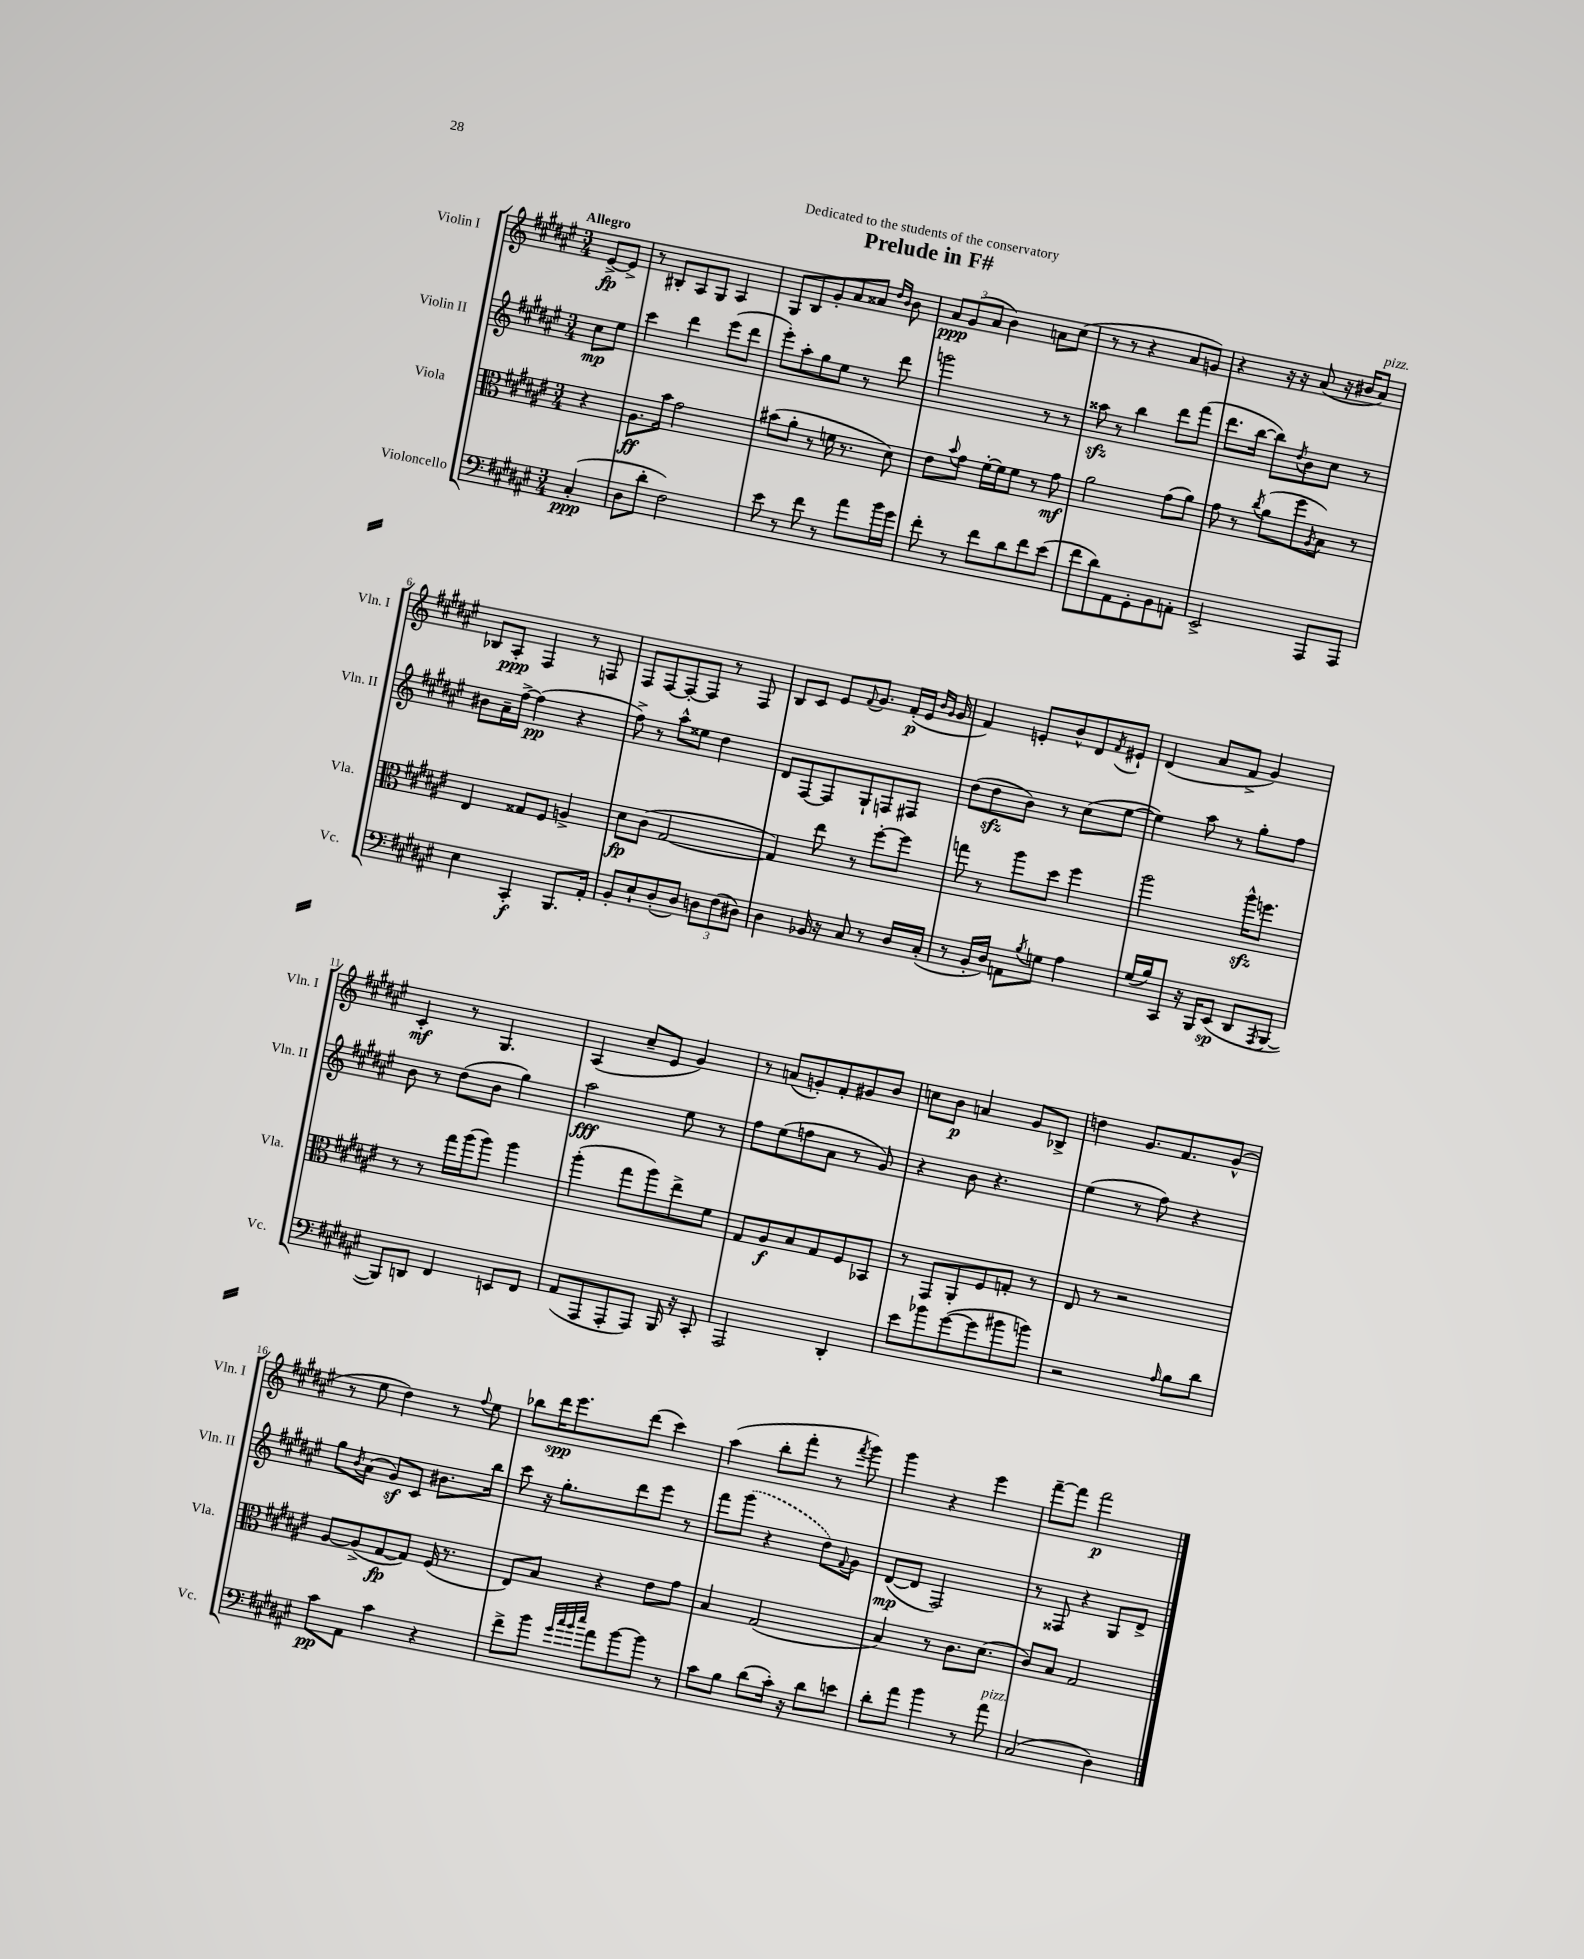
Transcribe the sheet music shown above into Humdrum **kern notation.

**kern	**dynam	**kern	**dynam	**kern	**dynam	**kern	**dynam
*part4	*part4	*part3	*part3	*part2	*part2	*part1	*part1
*staff4	*staff4	*staff3	*staff3	*staff2	*staff2	*staff1	*staff1
*I"Violoncello	*	*I"Viola	*	*I"Violin II	*	*I"Violin I	*
*I'Vc.	*	*I'Vla.	*	*I'Vln. II	*	*I'Vln. I	*
*clefF4	*	*clefC3	*	*clefG2	*	*clefG2	*
*k[f#c#g#d#a#e#]	*	*k[f#c#g#d#a#e#]	*	*k[f#c#g#d#a#e#]	*	*k[f#c#g#d#a#e#]	*
*M3/4	*	*M3/4	*	*M3/4	*	*M3/4	*
=	=	=	=	=	=	=	=
!	!	!	!	!	!	!LO:TX:a:B:t=Allegro	!
(4C#'/	ppp	4r	.	8cc#\L	mp	[8e#^/L	fp
.	.	.	.	8ee#\J	.	8e#^/J]	.
=1	=1	=1	=1	=1	=1	=1	=1
8D#\L	.	8.A#\L	ff	4ccc#\	.	8r	.
8d#'\J	.	.	.	.	.	8B#X'/L	.
.	.	16b\Jk	.	.	.	.	.
2F#\)	.	2g#\	.	4ddd#\	.	8A#/	.
.	.	.	.	.	.	8G#/J	.
.	.	.	.	(8eee#\L	.	4A#/	.
.	.	.	.	8ddd#\J	.	.	.
=2	=2	=2	=2	=2	=2	=2	=2
8e#\	.	(8b#X\L	.	8eee#'\L)	.	8G#/L	.
8r	.	8a#'\J	.	8aa#'\	.	8B/	.
8f#\	.	8r	.	8gg#\	.	8g#'/	.
8r	.	16fn\	.	8ee#\J	.	8a#/	.
.	.	8.r	.	.	.	.	.
8a#\L	.	.	.	8r	.	8a##X/J	.
.	.	.	.	.	.	16qqdd#/LL	.
.	.	.	.	.	.	16qqb/JJ	.
16b\L	.	8d#\)	.	8ddd#\	.	8b\	.
16g#\JJ	.	.	.	.	.	.	.
=3	=3	=3	=3	=3	=3	=3	=3
8f#'\	.	8e#\L	.	2gggn\	.	12a#/L	ppp
.	.	.	.	.	.	(12g#/	.
.	.	8qqb/	.	.	.	.	.
8r	.	8g#\J	.	.	.	.	.
.	.	.	.	.	.	12a#/J	.
8f#\L	.	[16f#'\LL	.	.	.	4b\)	.
.	.	16f#\J]	.	.	.	.	.
8d#\	.	8f#\J	.	.	.	.	.
8f#\	.	8r	.	8r	.	8an\L	.
(8e#\J	.	8g#\	mf	8r	.	(8cc#\J	.
=4	=4	=4	=4	=4	=4	=4	=4
8f#\L	.	2a#\	.	8aa##Xzz\	.	8r	.
8d#\)	.	.	.	8r	.	8r	.
8AA#\	.	.	.	4bb\	.	4r	.
8GG#'\	.	.	.	.	.	.	.
8BB\	.	(8g#\L	.	8ddd#\L	.	8a#/L	.
8AAn'\J	.	8a#\J)	.	(8fff#\J	.	8gn/J)	.
=5	=5	=5	=5	=5	=5	=5	=5
2EE#^/	.	8g#\	.	8.ddd#\L	.	4r	.
.	.	8r	.	.	.	.	.
.	.	.	.	[16bb\Jk	.	.	.
.	.	8qcc#/	.	.	.	.	.
.	.	(8a#\L	.	8bb\L])	.	16r	.
.	.	.	.	.	.	16r	.
.	.	.	.	8qdd#/	.	.	.
.	.	8ff#\	.	8b\	.	(8a#/	.
.	.	8qA#/	.	.	.	.	.
8AAA#/L	.	8B\J)	.	8cc#\J	.	16r	.
.	.	.	.	.	.	16b#X/KL	.
!	!	!	!	!	!	!LO:TX:a:i:t=pizz.	!
8AAA#/J	.	8r	.	8r	.	8a#/J)	.
!!LO:LB:g=z
=6	=6	=6	=6	=6	=6	=6	=6
4E#\	.	4E#/	.	8b#X\L	.	8B-X/L	.
.	.	.	.	16a#~\L	.	8A#'/J	ppp
.	.	.	.	[16ff#^\JJ	.	.	.
4CC#'/	f	8G##X/L	.	(4ff#\]	pp	4F#/	.
.	.	8F#/J	.	.	.	.	.
8.BBB/L	.	4An^/	.	4r	.	8r	.
.	.	.	.	.	.	8Fn/	.
16AA#'/Jk	.	.	.	.	.	.	.
=7	=7	=7	=7	=7	=7	=7	=7
8BB'/L	.	8d#\L	fp	8ff#^\)	.	8F#/L	.
8E#`/	.	(8c#\J	.	8r	.	[8F#/	.
(8D#'/	.	[2G#/	.	8aa#^^\L	.	8F#'/_	.
8D#/J)	.	.	.	8ee##X\J	.	8F#/J]	.
12Dn\L	.	.	.	4dd#\	.	8r	.
(12F#\	.	.	.	.	.	.	.
.	.	.	.	.	.	8F#/	.
12D#X\J)	.	.	.	.	.	.	.
=8	=8	=8	=8	=8	=8	=8	=8
4D#\	.	4G#/])	.	8d#/L	.	8B/L	.
.	.	.	.	[8F#/	.	8c#/J	.
16BB-X/	.	8ee#\	.	8F#/]	.	8e#/L	.
16r	.	.	.	.	.	.	.
.	.	.	.	.	.	8qqf#/	.
8C#/	.	8r	.	8G#`/	.	8.g#/J	.
8r	.	[8ff#'\L	.	8Fn/	.	.	.
.	.	.	.	.	.	(16f#'/LL	p
16D#/LL	.	8ff#\J]	.	8F#X/J	.	16e#/JJ	.
.	.	.	.	.	.	16qqb/LL	.
.	.	.	.	.	.	16qqg#/JJ	.
(16C#'/JJ	.	.	.	.	.	16g#/	.
=9	=9	=9	=9	=9	=9	=9	=9
8r	.	8ggn\	.	(8dd#\L	.	4f#/)	.
16BB'/LL	.	8r	.	8dd#zz\	.	.	.
16D#/JJ)	.	.	.	.	.	.	.
8AAn\L	.	8aa#\L	.	8b\J)	.	8en'/L	.
8qB/	.	.	.	.	.	.	.
8Gn\J	.	8dd#\J	.	8r	.	8b^^/	.
4A#\	.	4ff#\	.	(8cc#\L	.	8d#/	.
.	.	.	.	.	.	8qf#/	.
.	.	.	.	[8ee#\J	.	8e#X`/J	.
=10	=10	=10	=10	=10	=10	=10	=10
(16G#/LL	.	2aa#\	.	4ee#\])	.	(4d#/	.
16B/J)	.	.	.	.	.	.	.
8CC#/J	.	.	.	.	.	.	.
16r	.	.	.	8aa#\	.	8a#/L	.
16BBB/KL	.	.	.	.	.	.	.
(8EE#/J	sp	.	.	8r	.	8f#^/J	.
8DD#/L	.	16aa#zz^^\KL	.	8gg#'\L	.	4g#/)	.
.	.	8.ffn\J	.	.	.	.	.
8qAAA#/	.	.	.	.	.	.	.
[8BBB/J	.	.	.	8ff#\J	.	.	.
!!LO:LB:g=z
=11	=11	=11	=11	=11	=11	=11	=11
8BBB/L])	.	8r	.	8b\	.	4c#'/	mf
8DDn/J	.	8r	.	8r	.	.	.
4FF#/	.	16gg#\LL	.	(8dd#\L	.	8r	.
.	.	(16aa#\J	.	.	.	.	.
.	.	8aa#\J)	.	8b\J	.	4.G#/	.
8EEn/L	.	4aa#\	.	4gg#\)	.	.	.
8FF#/J	.	.	.	.	.	.	.
=12	=12	=12	=12	=12	=12	=12	=12
(8AA#/L	.	(4aa#'\	.	2aa#\	fff	(4A#/	.
8AAA#/	.	.	.	.	.	.	.
8AAA#'/	.	8gg#\L	.	.	.	8cc#~/L	.
8AAA#/J)	.	8aa#\)	.	.	.	8e#/J	.
16BBB/	.	8ee#^\	.	8ee#\	.	4g#/)	.
16r	.	.	.	.	.	.	.
8CC#'/	.	8f#\J	.	8r	.	.	.
=13	=13	=13	=13	=13	=13	=13	=13
2AAA#/	.	8G#/L	.	8ff#\L	.	8r	.
.	.	8A#/	f	(8ee#\	.	(8an/L	.
.	.	8B/	.	8ffn\	.	8gn'/)	.
.	.	8G#/	.	8a#\J	.	8f#'/	.
4DD#'/	.	8F#/	.	8r	.	8g#X/	.
.	.	8BB-X/J	.	8g#/)	.	8b/J	.
=14	=14	=14	=14	=14	=14	=14	=14
8e#\L	.	8r	.	4r	.	8ccn\L	.
8b-X\	.	8GG#/L	.	.	.	8b\J	p
([8g#\	.	8AA#'/	.	8b\	.	4an/	.
8g#\]	.	8F#/	.	4.r	.	.	.
8b#X\	.	8Gn'/J	.	.	.	8g#/L	.
8bn\J)	.	8r	.	.	.	8B-X^/J	.
=15	=15	=15	=15	=15	=15	=15	=15
2r	.	8E#/	.	(4ee#\	.	4ddn\	.
.	.	8r	.	.	.	.	.
.	.	2r	.	8r	.	8.g#/L	.
.	.	.	.	8ff#\)	.	.	.
.	.	.	.	.	.	8.f#/	.
16qqA#/	.	.	.	.	.	.	.
8B\L	.	.	.	4r	.	.	.
8d#\J	.	.	.	.	.	(8g#^^/J	.
!!LO:LB:g=z
=16	=16	=16	=16	=16	=16	=16	=16
8c#\L	pp	[8A#/L	.	8gg#\L	.	8r	.
.	.	.	.	8qb/	.	.	.
8AA#\J	.	(8A#^/]	.	(8a#\J	.	8ee#\	.
4c#\	.	[8G#/	fp	8g#z/L)	.	4dd#\)	.
.	.	8G#/J])	.	8c#/J	.	.	.
4r	.	(16F#/	.	8.b#X\L	.	8r	.
.	.	8.r	.	.	.	.	.
.	.	.	.	.	.	8qqff#/	.
.	.	.	.	.	.	8ee#\	.
.	.	.	.	16bb\Jk	.	.	.
=17	=17	=17	=17	=17	=17	=17	=17
8f#^\L	.	8E#/L)	.	8ccc#\	.	8bb-X\L	.
8b\J	.	8B/J	.	16r	.	16ddd#\K	spp
.	.	.	.	8.gg#'\L	.	8.eee#\	.
32qqg#/LLL	.	.	.	.	.	.	.
32qqcc#/	.	.	.	.	.	.	.
32qqb/	.	.	.	.	.	.	.
32qqee#/JJJ	.	.	.	.	.	.	.
8a#\L	.	4r	.	.	.	.	.
[8b\	.	.	.	8ddd#\	.	(8ddd#\J	.
8b\J]	.	8e#\L	.	8eee#\J	.	4ccc#\)	.
8r	.	8g#\J	.	8r	.	.	.
=18	=18	=18	=18	=18	=18	=18	=18
8c#\L	.	4B/	.	8fff#\L	.	(4aa#\	.
8B\J	.	.	.	(8ggg#\J	.	.	.
(8d#\L	.	(2G#/	.	4r	.	8bb'\L	.
16c#'\Jk)	.	.	.	.	.	8fff#'\J	.
16r	.	.	.	.	.	.	.
8d#\L	.	.	.	8dd#\L)	.	8r	.
.	.	.	.	8qqf#/	.	8qfff#/	.
8en\J	.	.	.	8g#\J	.	8ggg#\)	.
=19	=19	=19	=19	=19	=19	=19	=19
8d#'\L	.	4B/)	.	([8d#/L	mp	4ggg#\	.
8a#\J	.	.	.	8d#/J]	.	.	.
4b\	.	8r	.	2F#/)	.	4r	.
.	.	8.c#\L	.	.	.	.	.
8r	.	.	.	.	.	4eee#\	.
.	.	(8.d#\J	.	.	.	.	.
!LO:TX:a:i:t=pizz.	!	!	!	!	!	!	!
8a#\	.	.	.	.	.	.	.
=20	=20	=20	=20	=20	=20	=20	=20
(2C#/	.	8c#/L)	.	8r	.	[8fff#~\L	.
.	.	8B/J	.	8F##X/	.	8fff#\J]	.
.	.	2G#/	.	4r	.	2fff#\	p
4D#\)	.	.	.	8G#/L	.	.	.
.	.	.	.	8d#^/J	.	.	.
==	==	==	==	==	==	==	==
*-	*-	*-	*-	*-	*-	*-	*-
